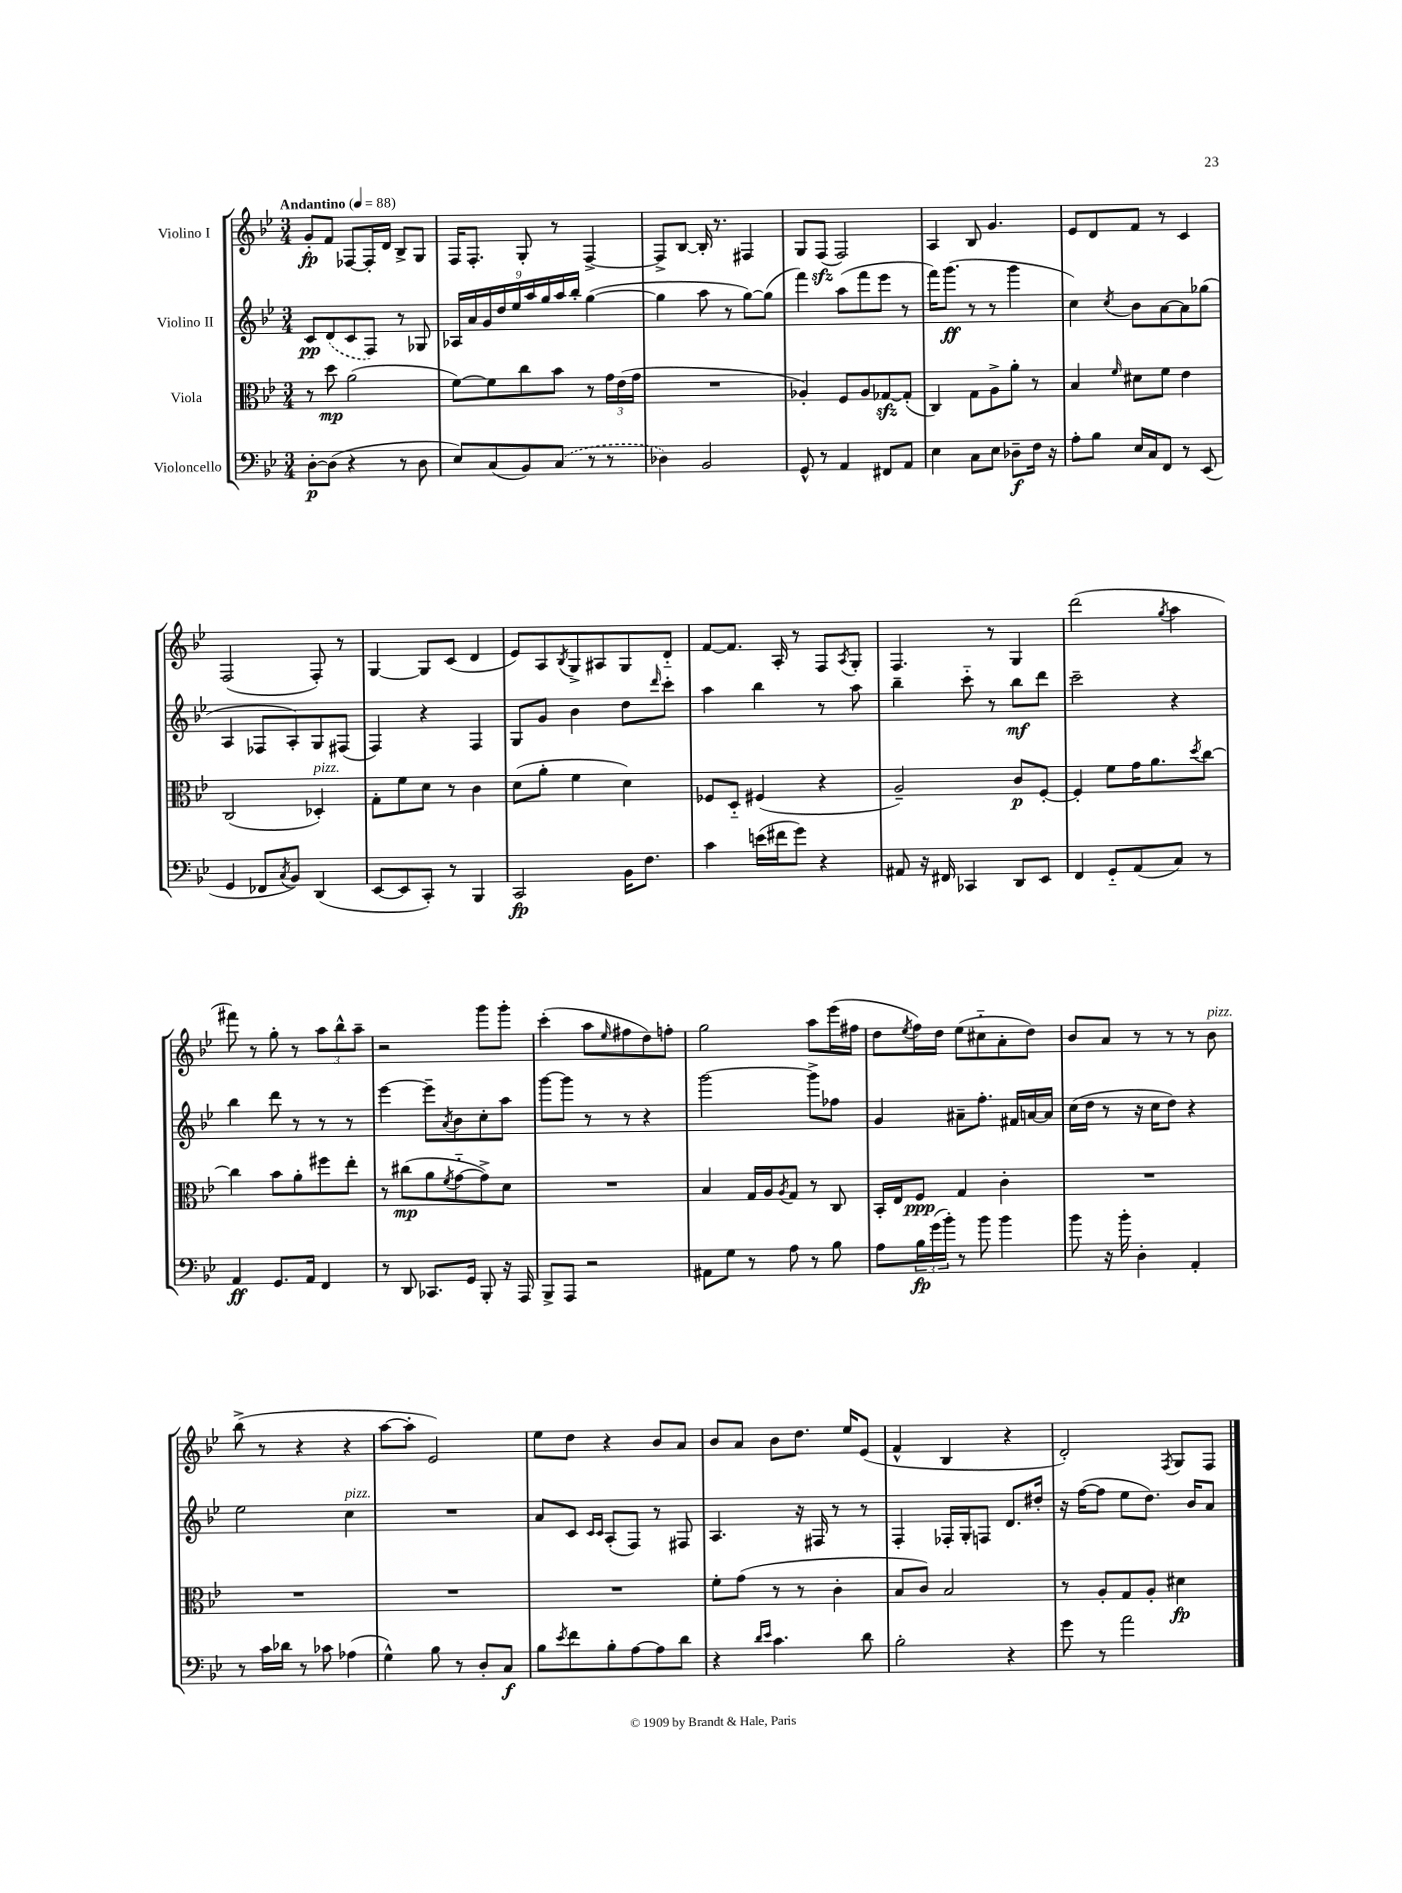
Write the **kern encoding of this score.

**kern	**kern	**kern	**kern
*staff4	*staff3	*staff2	*staff1
*clefF4	*clefC3	*clefG2	*clefG2
*k[b-e-]	*k[b-e-]	*k[b-e-]	*k[b-e-]
*M3/4	*M3/4	*M3/4	*M3/4
*MM88	*MM88	*MM88	*MM88
[8D'	8r	8c	8g'
(8D]	8dd	(8d	8f
4r	(2a	8c	[8F-
.	.	8F)	16F-']
.	.	.	16d
8r	.	8r	8B-^
8D	.	8G-	8G
=	=	=	=
8E-)	[8f)	18A-	16F
.	.	18a	.
.	.	.	8.F'
.	.	18g	.
(8C	8f]	.	.
.	.	18dd	.
.	.	18ee-	.
8BB-)	8cc	.	8G'
.	.	18aa	.
.	.	18gg	.
(8C	8b-	.	8r
.	.	18aa	.
.	.	18bb-'	.
8r	8r	([4gg	[4F^
8r	24g	.	.
.	(24e-	.	.
.	24g	.	.
=	=	=	=
4D-)	2.r	4gg]	8F^]
.	.	.	[8B-
2BB-	.	8aa	16B-']
.	.	.	8.r
.	.	8r	.
.	.	[8gg)	4F#
.	.	(8gg]	.
=	=	=	=
8GG^^	4A-')	4fff)	8G
8r	.	.	(8F
4AA	8F	(8aa	2F)
.	8A-	8fff	.
8FF#	[8G-	8eee-	.
8AA	(8G-']	8r	.
=	=	=	=
4E-	4C)	16fff)	4A
.	.	(8.ggg	.
8C	8G	8r	8B-
8E-	8A^	8r	4.g
8D-~	8a'	4ggg	.
16F	8r	.	.
16r	.	.	.
=	=	=	=
8A'	4B-	4cc)	8e-
8B-	.	.	8d
.	16qqf	8qcc	.
16E-	8d#	8b-	8f
16C	.	.	.
8FF	8f	[8a	8r
8r	4e-	8a]	4c
(8EE-	.	(8gg-	.
=	=	=	=
4GG	(2C	4A	(2F
8FF-	.	8F-	.
8qC	.	.	.
8BB-)	.	8A')	.
(4DD	4D-')	8G	8F')
.	.	(8F#	8r
=	=	=	=
[8EE-	8G'	4F)	[4G
8EE-]	8f	.	.
8CC')	8d	4r	8G]
8r	8r	.	(8c
4BBB-	4c	4F	4d
=	=	=	=
2CC	(8d	8G	8e-)
.	8a'	8g	8A
.	.	.	8qB-
.	4f	4b-	8G^
.	.	.	8A#
16BB-	4d)	8dd	8G
8.F	.	.	.
.	.	16qqddd	.
.	.	8ccc'	8d'~
=	=	=	=
4c	8F-	4aa	[8f
.	8D'~	.	8.f]
(16e	(4F#	4bb-	.
16f#	.	.	16A'
8g)	.	.	8r
4r	4r	8r	8F
.	.	.	8qA
.	.	8aa	8G'
=	=	=	=
8AA#	2A~)	4bb-~	4.F
16r	.	.	.
16FF#	.	.	.
4CC-	.	8ccc'~	.
.	.	8r	8r
8DD	8c	8bb-	4G
8EE-	[8F'	8ddd	.
=	=	=	=
4FF	4F']	2ccc~	(2ddd
8GG'~	8f	.	.
(8AA	16g	.	.
.	8.a	.	.
.	.	.	8qgg
8C)	.	4r	4aa
.	8qdd	.	.
8r	[8cc	.	.
=	=	=	=
4AA	4cc]	4bb-	8fff#)
.	.	.	8r
8.GG	8b-	8ddd	8gg'
.	8a'	8r	8r
16AA	.	.	.
4FF	8ff#	8r	12aa
.	.	.	12bb-^^
.	8ee-'	8r	.
.	.	.	12aa~
=	=	=	=
8r	8r	[4eee-	2r
8DD	(8cc#	.	.
8.CC-	8a	8eee-~]	.
.	8qf	8qa	.
.	[8g'~	8b-	.
16GG	.	.	.
8BBB-'	8g^])	8cc'	8ggg
16r	8d	8aa	8ggg'
16AAA	.	.	.
=	=	=	=
8BBB-^	2.r	[8ggg	(4ccc'
8AAA	.	8ggg]	.
2r	.	8r	8aa
.	.	.	16qqee-
.	.	8r	8ff#
.	.	4r	8dd)
.	.	.	8ff'
=	=	=	=
8AA#	4B-	[2ggg	2gg
8G	.	.	.
8r	16G	.	.
.	16A	.	.
.	8qA	.	.
8A	8G	.	.
8r	8r	8ggg^]	8aa
8B-	8C	8ff-	(16eee-
.	.	.	16ff#
=	=	=	=
8A	16BB-'	4g	8dd
.	16E-	.	.
.	.	.	8qee-
24B-	8F	.	16ff)
(24g	.	.	.
.	.	.	16dd
24b-')	.	.	.
8r	4G	8a#~	(8ee-
8b-	.	8.ff'	8cc#'~
4b-	4c'	.	8a'
.	.	16f#	.
.	.	[16a	8dd)
.	.	16a]	.
=	=	=	=
8b-	2.r	(16cc	8b-
.	.	16dd	.
16r	.	8r	8a
16b-'	.	.	.
4D'	.	16r	8r
.	.	16cc	.
.	.	8dd)	8r
4AA'	.	4r	8r
.	.	.	8b-
=	=	=	=
8r	2.r	2ee-	(8bb-^
16c	.	.	8r
16d-	.	.	.
8r	.	.	4r
8c-	.	.	.
(4A-	.	4cc	4r
=	=	=	=
4G^^)	2.r	2.r	[8aa
.	.	.	8aa']
8B-	.	.	2e-)
8r	.	.	.
8D'	.	.	.
8C	.	.	.
=	=	=	=
8B-	2.r	8a	8ee-
8qe-	.	.	.
8f	.	8c	8dd
.	.	16qqc	.
.	.	16qqc	.
8B-'	.	(8A'	4r
[8A	.	8F)	.
8A]	.	8r	8b-
8d	.	8F#	8a
=	=	=	=
4r	8f'	4.A	8b-
.	(8g	.	8a
16qqd	.	.	.
16qqe-	.	.	.
4.c	8r	.	8b-
.	8r	16r	8.dd
.	.	16F#	.
.	4c'	8r	.
.	.	.	16ee-
8d	.	8r	(8e-
=	=	=	=
2B-'	8B-	4F'	4f^^
.	8c)	.	.
.	2B-	16F-'	4B-
.	.	16G'	.
.	.	8F	.
4r	.	8.d	4r
.	.	16dd#'	.
=	=	=	=
8g	8r	16r	2d')
.	.	([16ff	.
8r	8A'	8ff]	.
2a	8G	8ee-	.
.	8A'	8.dd)	.
.	.	.	8qF
.	4d#	.	8G
.	.	16b-	.
.	.	8a	8F
==	==	==	==
*-	*-	*-	*-
